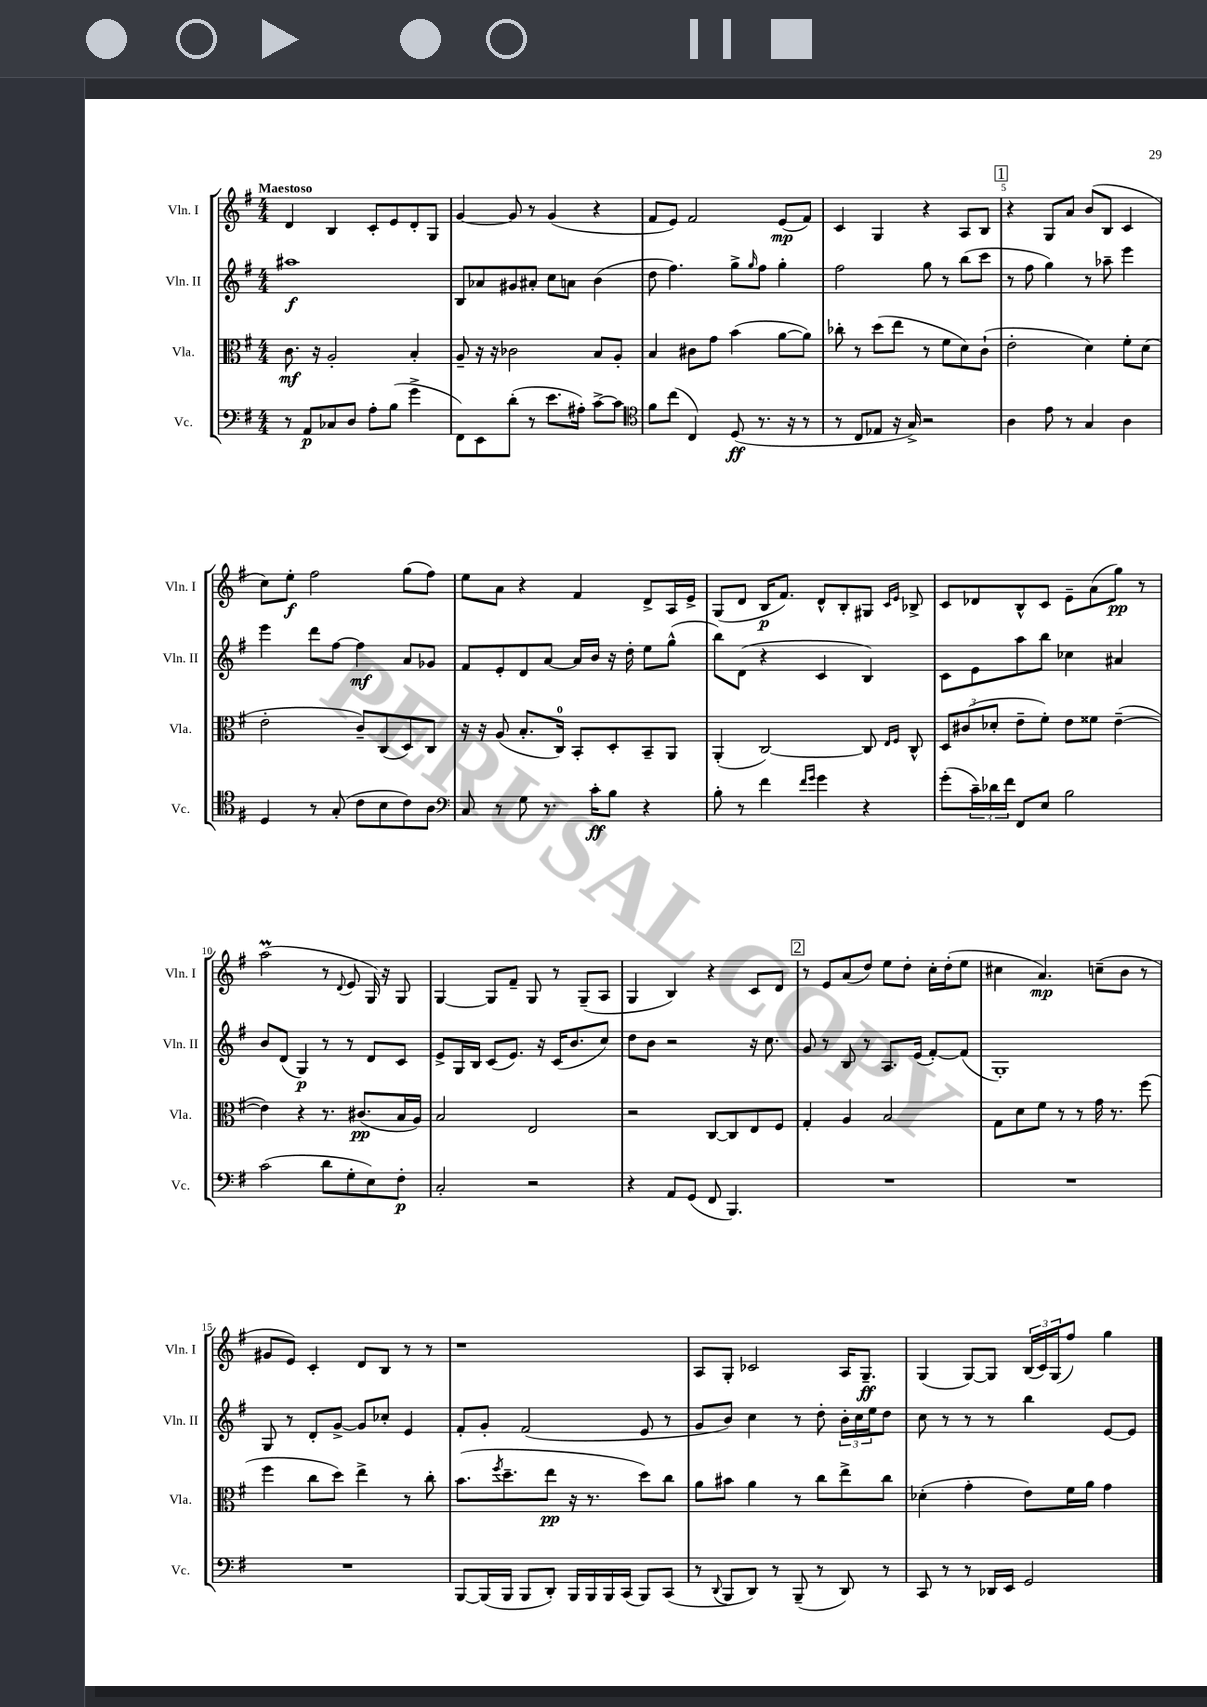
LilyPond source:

<<
\new StaffGroup <<
\new Staff = "s0" \with { instrumentName = "Vln. I" shortInstrumentName = "Vln. I" } {
    \clef treble \key g \major \numericTimeSignature \time 4/4 \tempo "Maestoso"
    d'4 b4 c'8-. e'8 d'8-. g8 |
    g'4~ g'8 r8 g'4( r4 |
    fis'8 e'8) fis'2 e'8\mp( fis'8) |
    c'4 g4 r4 a8 b8 |
    \mark \markup { \box "1" } r4 g8 a'8 b'8( b8 c'4 |
    c''8) e''8-.\f fis''2 g''8( fis''8) |
    e''8 a'8 r4 fis'4 d'8-> a16 e'16-> |
    g8( d'8 b16\p fis'8.) d'8-^ b8-. gis8 \grace { c'16 e'16 } bes8-> |
    c'8 des'8 b8-^ c'8 e'8-- a'8( g''8\pp) r8 |
    a''2\prall( r8 \appoggiatura { d'8 } e'8 g16) r16 g8 |
    g4~ g8 fis'8-- g8 r8 g8--( a8 |
    g4 b4) r4 c'8 d'8 |
    \mark \markup { \box "2" } r8 e'8 a'8( d''8) e''8 d''8-. c''16-. d''16-.( e''8 |
    cis''4 a'4.\mp) c''8--( b'8 r8 |
    gis'8 e'8) c'4-. d'8 b8 r8 r8 |
    r1 |
    a8 g8-. ces'2 a16 g8.--\ff |
    g4( g8~) g8 \tuplet 3/2 { b16( c'16) g16( } fis''8) g''4 \bar "|." |
}
\new Staff = "s1" \with { instrumentName = "Vln. II" shortInstrumentName = "Vln. II" } {
    \clef treble \key g \major \numericTimeSignature \time 4/4
    ais''1\f |
    b8 aes'8 gis'8 ais'8-. c''8 a'8 b'4( |
    d''8 fis''4.) g''8-> \grace { g''16 } fis''8 g''4-. |
    fis''2 g''8 r8 b''8( c'''8 |
    \mark \markup { \box "1" } r8 fis''8 g''4) r8 aes''8-- e'''4 |
    e'''4 d'''8 fis''8~ fis''4\mf a'8 ges'8 |
    fis'8 e'8-. d'8 a'8~ a'16 b'16 r16 d''16-. e''8 g''8-^( |
    b''8) d'8( r4 c'4 b4) |
    c'8 e'8 a''8 b''8 ces''4 ais'4 |
    b'8 d'8( g4\p) r8 r8 d'8 c'8 |
    e'8-> g16 b16 c'8( e'8.) r16 c'16( b'8. c''8) |
    d''8 b'8 r2 r16 c''8. |
    \mark \markup { \box "2" } g'8 r8 b8 r8 a8. e'16( fis'8~-.) fis'8( |
    g1-.) |
    g8 r8 d'8-. g'8~-> g'8 ces''8-. e'4 |
    fis'8-. g'8-. fis'2( e'8 r8 |
    g'8 b'8) c''4 r8 d''8-. \tuplet 3/2 { b'16-. c''16 e''16 } d''8 |
    c''8 r8 r8 r8 b''4 e'8~ e'8 \bar "|." |
}
\new Staff = "s2" \with { instrumentName = "Vla." shortInstrumentName = "Vla." } {
    \clef alto \key g \major \numericTimeSignature \time 4/4
    c'8.\mf r16 a2-. b4-. |
    a8-- r16 r16 ces'2 b8 a8-. |
    b4 cis'8 g'8 b'4( a'8~ a'8) |
    ces''8-. r8 d''8( e''8 r8 fis'8 d'8) c'8-!( |
    \mark \markup { \box "1" } e'2-. d'4) fis'8-. d'8( |
    e'2-. c'8--) c8( d8) c8 |
    r16 r16 a8( b8.-. c16-0) b,8-. d8-. b,8-- a,8 |
    a,4-.( c2~) c8 \grace { e16 fis16 } c8-^ |
    \tuplet 3/2 { d8 cis'8( des'8-. } e'8-- fis'8-.) e'8 fisis'8 e'4~--( |
    e'4) r4 r8. cis'8.\pp( b16 a16) |
    b2 e2 |
    r2 c8~ c8 e8 fis8 |
    \mark \markup { \box "2" } g4-. a4 b2 |
    g8 d'8 fis'8 r8 r8 g'16 r8. fis''8( |
    fis''4 c''8 d''8) e''4-> r8 c''8-. |
    b'8.( \acciaccatura { fis''8 } d''8.-- e''8\pp r16 r8. d''8) c''8 |
    a'8 bis'8 a'4 r8 c''8 e''8-> c''8 |
    des'4-.( g'4-. e'8) fis'16 a'16 g'4 \bar "|." |
}
\new Staff = "s3" \with { instrumentName = "Vc." shortInstrumentName = "Vc." } {
    \clef bass \key g \major \numericTimeSignature \time 4/4
    r8 a,8\p ces8 d8 a8-. b8( g'4-> |
    fis,8) e,8 d'8-.( r8 e'8. ais16-.) c'8~-> c'8 |
    \clef tenor fis'8 c''8( c4) d8\ff( r8. r16 r8 |
    r8 c8 ees8 r16 g16->) r2 |
    \mark \markup { \box "1" } a4 e'8 r8 g4 a4 |
    d4 r8 g8-.( c'8 b8 c'8) a8 |
    \clef bass c8 r8 g8 r8. c'16-.\ff b8 r4 |
    b8-. r8 fis'4 \grace { fis'16 g'16 } g'4 r4 |
    g'8-.( \tuplet 3/2 { c'16--) des'16 fis'16 } fis,8 e8 b2 |
    c'2( d'8 g8-. e8) fis8-.\p |
    c2-. r2 |
    r4 a,8 g,8( fis,8 b,,4.) |
    \mark \markup { \box "2" } R1 |
    R1 |
    R1 |
    b,,8~ b,,16( b,,16 b,,8 d,8-.) b,,16 b,,16 b,,16 c,16( b,,8) c,8( |
    r8 \appoggiatura { d,8 } b,,8 d,8) r8 b,,8--( r8 d,8) r8 |
    c,8 r8 r8 des,16 e,16 g,2 \bar "|." |
}
>>
>>
\layout { \context { \Score \override BarNumber.break-visibility = ##(#f #t #t) barNumberVisibility = #(every-nth-bar-number-visible 5) } }
